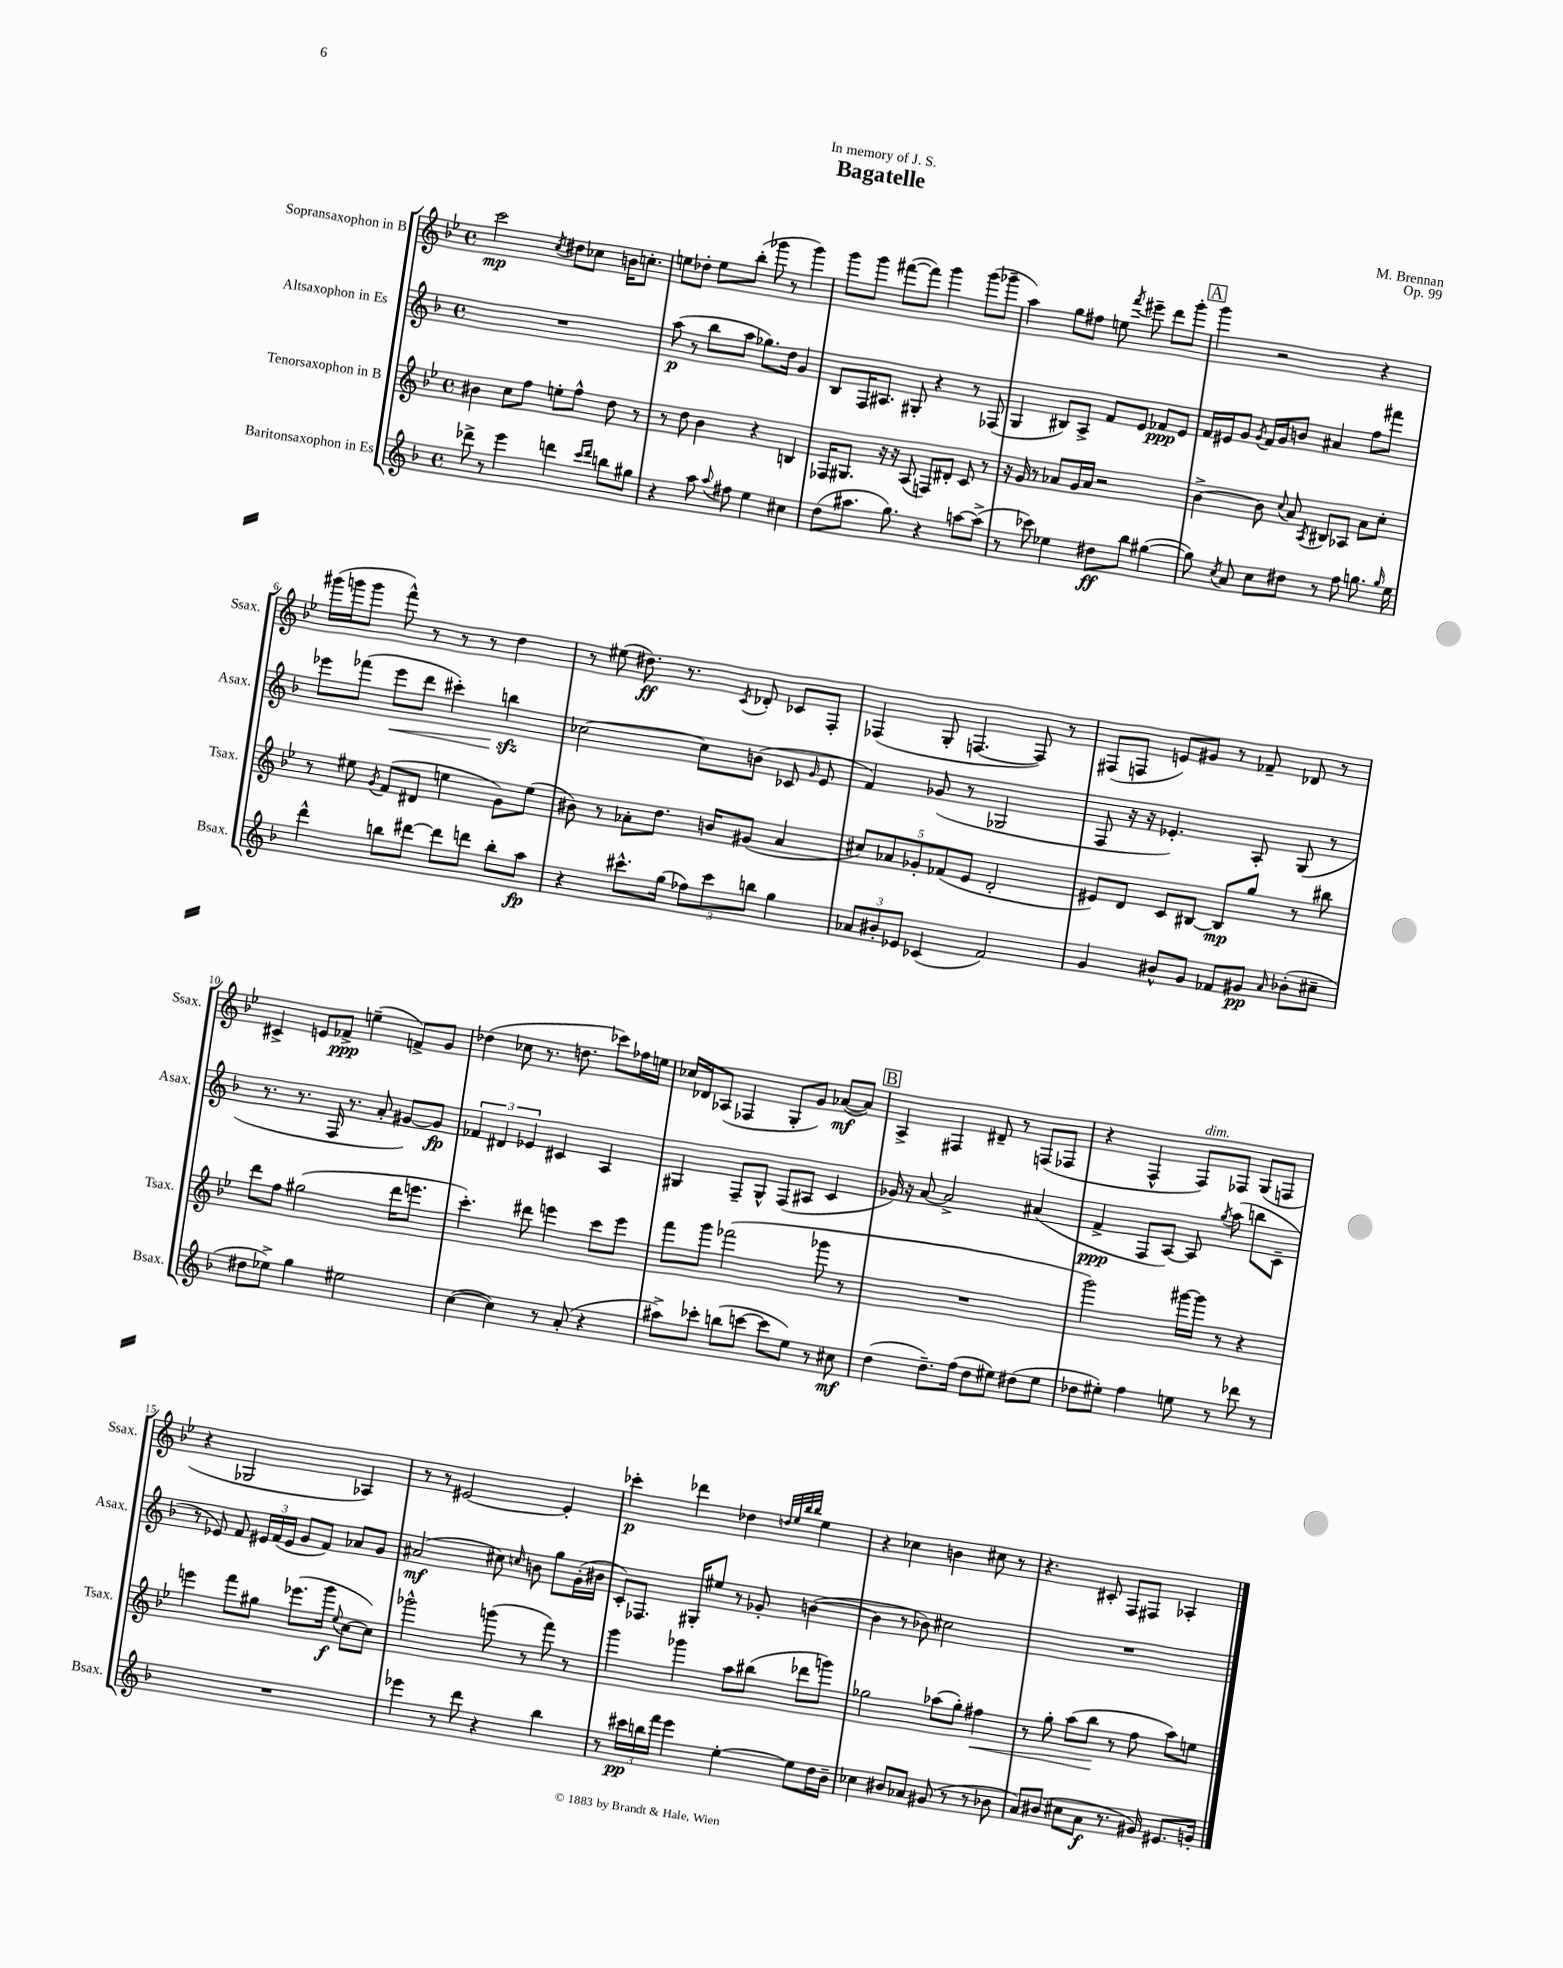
\header { title = "Bagatelle" composer = "M. Brennan" dedication = "In memory of J. S." opus = "Op. 99" }
<<
\new StaffGroup <<
\new Staff = "s0" \with { instrumentName = "Sopransaxophon in B" shortInstrumentName = "Ssax." } {
    \clef treble \key bes \major \defaultTimeSignature \time 4/4
    \autoBeamOff c'''2\mp \acciaccatura { c''8 } dis''8[ ces''8] b'16[ c''8.]-. |
    e''8[ des''8]-. e''8[ bes''8]-.( ges'''8 r8 ges'''4) |
    g'''8[ g'''8] fis'''8[~( fis'''8]) g'''4 g'''8[( ges'''8]-- |
    a''4) g''8[ fis''8] e''8 \acciaccatura { f'''8 } eis'''8-- d'''8[ g'''8]-. |
    \mark \markup { \box "A" } g'''4 r2 r4 |
    gis'''16[( g'''16 g'''8] f'''8-^) r8 r8 r8 d''4 |
    r8 eis''8( dis''8.\ff) r8. \acciaccatura { c'8 } des'8-. ces'8[ f8]-. |
    fes4( g8-. f4.~ f8) r8 |
    fis8[( f8] e'8[) gis'8] r8 fes'8-- des'8 r8 |
    cis'4-> e'8[ fes'8]->\ppp e''4--( f'8[->) g'8] |
    des''4( ces''8 r8. d''8. ces'''8[) fes''16 e''16] |
    ces''16[ des'16 aes8]( fes4 g8[-. g'8]) aes'8[~\mf( aes'8]) |
    \mark \markup { \box "B" } a4-> fis4 dis'8-- r8 f8[( fes8] |
    r4 f4-^ f8[^\markup { \italic "dim." }) fes8] g8[( f8] |
    r4 ges2 aes4) |
    r8 r8 eis'2~ eis'4-. |
    ces'''4-.\p des'''4 des''4 \grace { d''32[ ees''32 bes''32 bes''32] } ees''4 |
    r4 ces''4 b'4 cis''8 r8 |
    r4. cis'8-. f8[ fis8] aes4-. \bar "|." |
}
\new Staff = "s1" \with { instrumentName = "Altsaxophon in Es" shortInstrumentName = "Asax." } {
    \clef treble \key f \major \defaultTimeSignature \time 4/4
    \autoBeamOff R1 |
    a''8\p( r8 bes''8[ a''8] ges''8.[) d''16] g'4 |
    bes8[ f16 ais8.] gis8-. r4 r8 fes8( |
    g4 bis8[) a8]-> f'8[ e'8] fes'8[\ppp e'8] |
    \mark \markup { \box "A" } f'16[ eis'16 g'8] \acciaccatura { g'8 } f'16[ g'16 b'8] ais'4 f''8[ fis'''8] |
    ees'''8[ fes'''8]( ees'''8[\< d'''8] cis'''4-.) b''4\sfz\! |
    ces''2~ ces''8[ b'8]( ces'8 \grace { g'16 } e'8 |
    f'4) ges'8( r8 ges2 |
    f8 r16 r16 ees'4.-.) a8-. g8( r8 |
    r8. r8. f16 r8. a'8-. gis'8[~) gis'8]\fp |
    \tuplet 3/2 { fes'4 dis'4 ees'4 } cis'4 a4 |
    gis4 f8[-- gis8]-^ f8[( ais8] c'4 |
    \mark \markup { \box "B" } ges'16) r16 a'8~ a'2-> ais'4( |
    f'4->\ppp f8[ a8]~) a8 \acciaccatura { g''8 } a''8( b''8[ c'8]-- |
    r8 ees'8) f'8 \tuplet 3/2 { eis'16[ f'16( eis'16] } g'8[ f'8]) aes'8[ g'8] |
    ais'2\mf( cis''8) \grace { c''16 } b'8 g''8[ g'16-.( bis'16] |
    c'8[-.) fes8.] gis16[-. eis''8] r8 ges'8-. b'4~( |
    b'4 r8 bes'8) cis''2 |
    R1 \bar "|." |
}
\new Staff = "s2" \with { instrumentName = "Tenorsaxophon in B" shortInstrumentName = "Tsax." } {
    \clef treble \key bes \major \defaultTimeSignature \time 4/4
    \autoBeamOff bis'4 c''8[ f''8] e''8[-. f''8]-^ d''8 r8 |
    r8 d''8 bes'4 r4 b4 |
    fes16[ gis8.] r16 r16 a8( f8[) dis'8]-. c'8 r8 |
    r16 g'16 r8 aes'8[ g'16 aes'16] r2 |
    \mark \markup { \box "A" } bes'4~-> bes'8 \appoggiatura { c''8 } a'8 \acciaccatura { a8 } bis8[ aes8] a'8[ c''8]-. |
    r8 eis''8 \acciaccatura { g'8 } f'8[( dis'8] e''4 g'8[) e''8]( |
    bis'8) r8 aes'8[-. d''8.] b'16[ gis'8]( aes'4 |
    \tuplet 5/4 { cis''8[) aes'8 ges'8-. fes'8( ees'8] } d'2-. |
    eis'8[) d'8] c'8[ bis8]~ bis8[\mp g''8] r8 bis''8 |
    d'''8[ f''8] gis''2( d'''16[ e'''8.] |
    c'''4.-.) dis'''8 e'''4 c'''8[ e'''8] |
    f'''8[ g'''8] fes'''2( ges'''8 r8 |
    \mark \markup { \box "B" } R1 |
    g'''2) gis'''16[~ gis'''16] r8 r4 |
    e'''4 f'''8[ gis''8] ees'''8.[( g'''16]\f \appoggiatura { ees''8 } c''8[~ c''8]) |
    ges'''2-^ g'''8( r8 f'''8) r8 |
    g'''4 ges'''4 a''8[ bis''8]( des'''8[ g'''8]) |
    ges''2 aes''8[( ges''8]-.) fis''4\< |
    r8 g''8-. a''8[( bes''8]\! r8 f''8 a''8[) e''8] \bar "|." |
}
\new Staff = "s3" \with { instrumentName = "Baritonsaxophon in Es" shortInstrumentName = "Bsax." } {
    \clef treble \key f \major \defaultTimeSignature \time 4/4
    \autoBeamOff des'''8-> r8 e'''4 d'''4 \grace { c'''16[ d'''16] } b''8[ gis''8] |
    r4 a''8 \appoggiatura { a''8 } fis''8 e''4 cis''4 |
    d''8[( ais''8.] g''8.) r4 a''8[~ a''8]->( |
    r8 ces'''8) ees''4 dis''8[\ff bes''8] gis''4~( |
    \mark \markup { \box "A" } gis''8) \acciaccatura { c''8 } a'8 c''8[ dis''8] r8 f''8 g''8. \grace { g''16 } e''16 |
    d'''4-^ b''8[ dis'''8]~ dis'''8[ d'''8] b''8[-. a''8]\fp |
    r4 cis'''8.[-^ g''16]( \tuplet 3/2 { fes''8[) cis'''8 b''8] } g''4 |
    \tuplet 3/2 { aes'8[ bis'8-. ees'8] } ces'4( f'2) |
    g'4 bis'8[-^ g'8] fes'8[ gis'8]\pp \grace { a'16 } bes'8[-.( cis''8]-- |
    dis''8[ ees''8]->) g''4 eis''2 |
    c''4~( c''4) r8 a'8-.( r4 |
    ais''8[->) ces'''8]-. b''8[( c'''8]~ c'''8[ e''8]) r8 cis''8\mf |
    \mark \markup { \box "B" } d''4( d''8.[--) f''16]( d''8[ eis''8]) dis''8[( eis''8] |
    des''8[ eis''8]-.) f''4 e''8 r8 des'''8 r8 |
    R1 |
    ees'''4 r8 d'''8 r4 bes''4 |
    r8 \tuplet 3/2 { cis'''16[\pp b''16 f'''16] } e'''4 e''4~-. e''8[ d''16 bes'16]-- |
    ces''4 bis'8[ aes'8] gis'8( r8 r8 bes'8 |
    a'8[) bis'8]( cis''8[ a'8]\f r8. gis'16) eis'8.[ g'16]-. \bar "|." |
}
>>
>>
